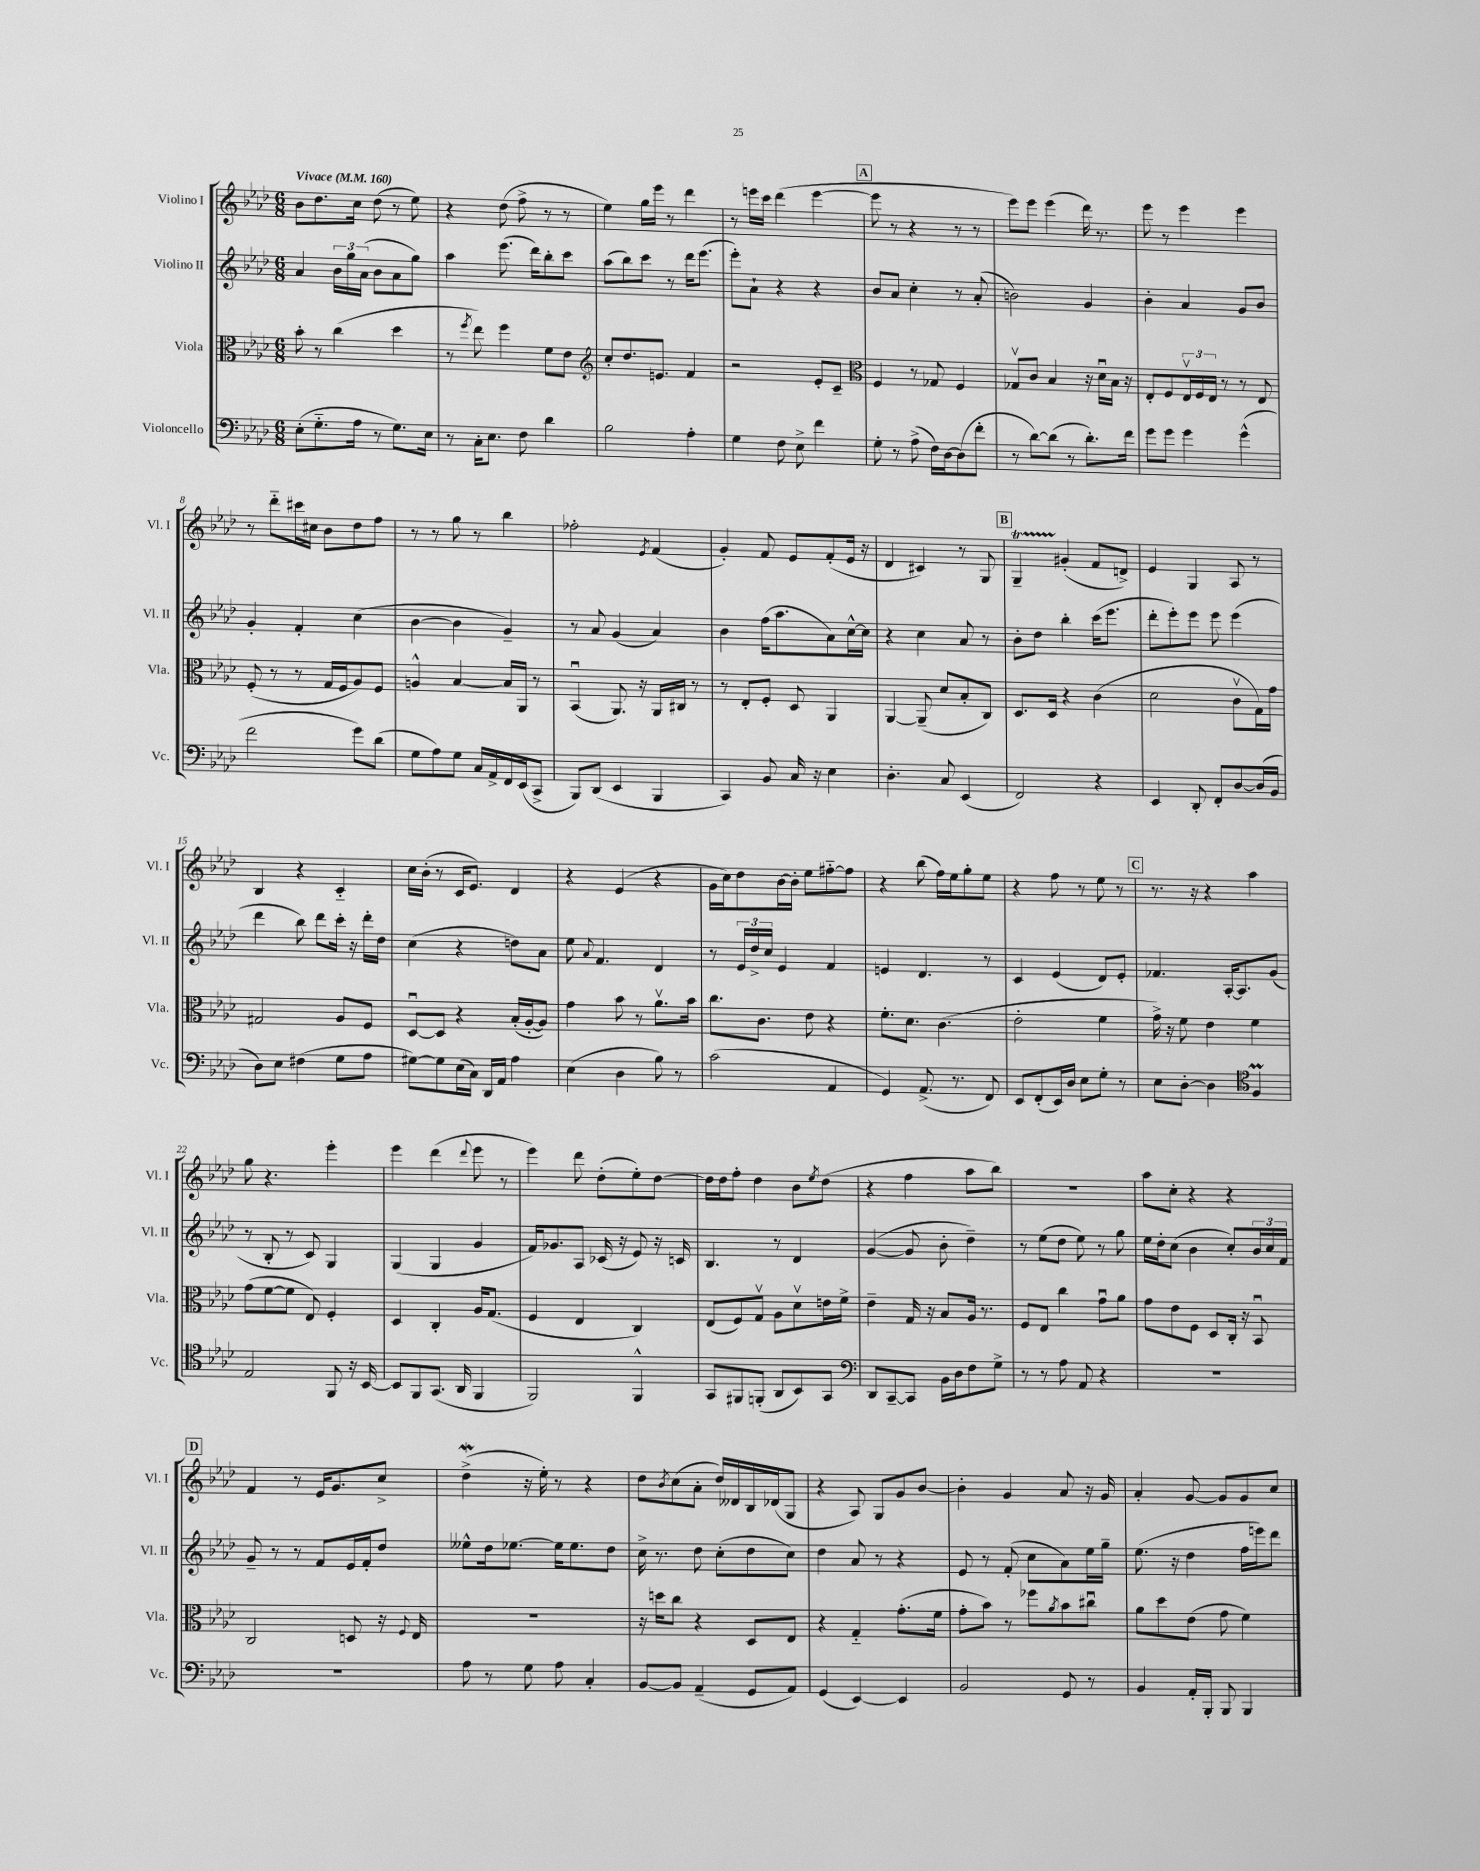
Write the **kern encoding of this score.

**kern	**kern	**kern	**kern
*staff4	*staff3	*staff2	*staff1
*clefF4	*clefC3	*clefG2	*clefG2
*k[b-e-a-d-]	*k[b-e-a-d-]	*k[b-e-a-d-]	*k[b-e-a-d-]
*M6/8	*M6/8	*M6/8	*M6/8
*MM160	*MM160	*MM160	*MM160
(8E-'	8b-'	4a-	8b-
8.G'~	8r	.	8.dd-
.	(4cc	24b-	.
.	.	24gg	.
16A-	.	.	16cc
.	.	(24a-	.
8r	.	8b-	(8dd-
8.G)	4dd-	8a-	8r
.	.	8gg)	8ee-)
16E-	.	.	.
=	=	=	=
8r	8r	4aa-	4r
.	8qff	.	.
16C'	8ee-)	.	.
8.E-	.	.	.
.	4ff	(8.eee-	(8dd-
8F	.	.	8ff^
.	.	16ddd-)	.
4d-	8f	8bb-'	8r
.	8e-	8ccc	8r
=	=	=	=
*	*clefG2	*	*
2B-	8cc'	(8aa-	4ee-)
.	8.dd-	8bb-)	.
.	.	8ccc	16gg
.	8.e	.	16eee-
.	.	8r	8r
4A-'	4f	16ddd-	4ddd-
.	.	(8.eee-	.
=	=	=	=
4G	2r	8eee-')	8r
.	.	8a-`	16eee
.	.	.	16ccc
8F	.	4r	(4ddd-
8E-^	.	.	.
4f	8e-'	4r	[4eee
.	8c~	.	.
=	=	=	=
*	*clefC3	*	*
8G'	4F	8b-	8eee]
8r	.	8a-	8r
(8A-^	8r	4cc'	4r
16F)	8G-	.	.
[16D-	.	.	.
(8D-]	4F	8r	8r
8f'	.	(8a-'	8r
=	=	=	=
8r	8G-v	2b)	8eee-)
[8d-)	8c	.	8eee-
(8d-]	4B-	.	(4eee-
8r	.	.	.
8.d-')	16r	4g	16ddd-)
.	16d-u	.	8.r
.	16B-	.	.
16f	16r	.	.
=	=	=	=
8g	8E-'	4b-'	8eee-
8g	8F	.	8r
4g	24E-v	4a-	4eee-
.	24F	.	.
.	24E-	.	.
.	8r	.	.
(4g^^	8r	8g	4eee-
.	8E-	8b-	.
=	=	=	=
2f	(8F'	4g'	8r
.	8r	.	8ddd-'~
.	8r	4f'	16ccc#
.	.	.	16cc#
.	16G	.	8b-
.	16F	.	.
8g)	8A-)	(4cc	8dd-
(8d-	8F	.	8ff
=	=	=	=
8G	4A^^	[4b-	8r
8A-)	.	.	8r
8G	[4B-	4b-]	8gg
16C	.	.	8r
16AA-^	.	.	.
16FF	16B-]	4g~)	4bb-
(16EE-	16AA-	.	.
8CC^	8r	.	.
=	=	=	=
8BBB-)	(4BB-u	8r	2ff-'
(8DD-	.	8a-	.
4EE-	8.AA-)	(4g	.
.	16r	.	.
.	.	.	8qe-
4BBB-	16AA-	4a-)	(4f
.	16C#	.	.
.	8r	.	.
=	=	=	=
4CC)	8r	4b-	4g')
.	8E-'	.	.
8BB-	8F'	(16ff	8f
.	.	8.aa-	.
16C	8D-	.	8e-
16r	.	.	.
4E-	4AA-	8a-)	(8f'
.	.	[16cc^^	16e-
.	.	16cc]	16r
=	=	=	=
4.D-'	[4AA-	4r	4d-
.	(8AA-~]	4cc	4c#)
8C	8d-	.	.
(4EE-	8B-'	8a-	8r
.	8C)	8r	8G
=	=	=	=
2FF)	8.D-	8b-'	4G~
.	.	8dd-	.
.	16D-	.	.
.	4r	4bb-'	(4g#'
4r	(4c	(16ccc	8f
.	.	8.eee-	.
.	.	.	8d^)
=	=	=	=
4EE-	2d-	8ddd-'	4e-
.	.	8eee-')	.
8DD-'	.	8eee-	4G
8FF'	.	8eee-	.
[8D-	8cv	(4eee-	8A-
(16D-]	16G)	.	8r
16BB-	16g	.	.
=	=	=	=
8D-)	2G#	4ddd-	4B-
8E-	.	.	.
(4F#	.	8bb-)	4r
.	.	8ddd-	.
8G	8A-	16ccc'	4c'~
.	.	16r	.
8A-	8F	16ddd-'	.
.	.	16dd-	.
=	=	=	=
[8G#)	[8D-u	(4cc	16cc
.	.	.	(16b-'
8G#]	8D-]	.	8r
(16E-	4r	4r	16c
16C)	.	.	8.e-)
16DD-	.	.	.
16AA-	.	.	.
4A-	(16B-'	8dd)	4d-
.	[16A-'	.	.
.	8A-])	8a-	.
=	=	=	=
(4E-	4g	8ee-	4r
.	.	8qqa-	.
.	.	4.f	.
4D-	8b-	.	(4e-
.	8r	.	.
8B-)	8.a-v	4d-	4r
8r	.	.	.
.	16b-	.	.
=	=	=	=
(2c	8.cc	8r	16g
.	.	.	16cc)
.	.	24e-	8dd-
.	.	24dd-^	.
.	8.c	.	.
.	.	24cc	.
.	.	4e-	[16b-
.	.	.	16b-']
.	8e-	.	8ee-
4AA-	4r	4f	[8ff#'~
.	.	.	8ff#]
=	=	=	=
4GG)	8.f'	4e	4r
.	8.d-	.	.
(8.AA-^	.	4.d-	(8bb-
.	(4.c	.	16ff)
8.r	.	.	16ee-
.	.	.	8gg'
8FF)	.	8r	8ee-
=	=	=	=
8EE-	2e-'	4c	4r
(8FF'	.	.	.
16EE-)	.	(4e-	8ff
16D-	.	.	.
8E-	.	.	8r
8G'	4f	8d-)	8ee-
8r	.	8e-'	8r
=	=	=	=
8E-	16g^)	4.f-	8.r
.	16r	.	.
[8D-'	8f	.	.
.	.	.	16r
4D-]	4e-	.	4r
.	.	[16A-'	.
.	.	8.A-]	.
*clefC4	*	*	*
4F	4f	.	4aa-
.	.	(8g	.
=	=	=	=
2E-	(8g	8r	8gg
.	[8f	8B-'	4.r
.	8f]	8r	.
.	8E-)	8c)	.
8FF	4F'	4G	4eee-'
16r	.	.	.
[16BB-	.	.	.
=	=	=	=
8BB-]	4D-	(4G	4eee-
8FF	.	.	.
(8.GG	4C'	4G	(4ddd-
16AA-	.	.	.
.	.	.	8qqddd-
4FF	16A-	4g	8eee-
.	(8.G	.	.
.	.	.	8r
=	=	=	=
2FF)	4F	16f)	4eee-)
.	.	8.g-	.
.	4E-	8A-	8ddd-
.	.	(16c-	(8dd-'
.	.	16r	.
4FF^^	4C)	8e-)	8ee-')
.	.	16r	[8dd-
.	.	16c	.
=	=	=	=
8GG	(8E-	4.B-	16dd-]
.	.	.	16dd-
8FF#	8F)	.	8ff'
(8FF'	8Gv	.	4dd-
8AA-	8A-	8r	.
8BB-)	8d-v	4d-	8b-
.	.	.	8qee-
8GG	16e	.	(8dd-
.	16f^	.	.
=	=	=	=
*clefF4	*	*	*
8DD-	4e-~	([4g	4r
[8CC~	.	.	.
8CC]	16G	8g]	4ff
.	16r	.	.
16BB-	8B-	8b-'	.
16D-	.	.	.
8F	16A-	4dd-~)	8aa-
.	8.r	.	.
8G^	.	.	8bb-)
=	=	=	=
8r	8F	8r	2.r
8r	8E-	(8ee-	.
8A-	4cc	8dd-	.
8AA-	.	8ee-)	.
4r	8gu	8r	.
.	8a-	8gg	.
=	=	=	=
2.r	8g	16ee-	8aa-
.	.	16dd-'	.
.	8e-	(8cc	8cc'
.	8F	4b-	4r
.	8D-	.	.
.	16C'	8cc')	4r
.	16r	.	.
.	8BB-u	24b-	.
.	.	24cc	.
.	.	24f	.
=	=	=	=
2.r	2C	8g~	4f
.	.	8r	.
.	.	8r	8r
.	.	8f	16e-
.	.	.	8.g
.	8D	16e-	.
.	.	16f'	.
.	16r	8dd-	8cc^
.	8qqF	.	.
.	16E-	.	.
=	=	=	=
8A-	2.r	8ee--^^	(4dd-^
8r	.	16dd-	.
.	.	[8.ee-	.
8G	.	.	16r
.	.	.	16ee-')
8A-	.	16ee-]	8r
.	.	8.ee-	.
4C'	.	.	4r
.	.	8dd-	.
=	=	=	=
[8BB-	16r	16cc^	8dd-
.	16dd	8.r	.
.	.	.	8qb-
8BB-]	8cc	.	(8cc
(4AA-~	4r	8dd-	8a-'
.	.	(8cc'	16dd-)
.	.	.	16d--
8GG	8D-	8dd-	16B-
.	.	.	(16d-
8AA-)	8E-	8cc)	8G
=	=	=	=
(4GG	4r	4dd-	4r
[4EE-)	4G'~	8a-	8A-)
.	.	8r	8G
4EE-]	(8.g'	4r	8g
.	.	.	[8b-
.	16f	.	.
=	=	=	=
2BB-	8g'	8e-	4b-']
.	8b-)	8r	.
.	8r	(8f'	4g
.	8ff-	8cc	.
.	8qa-	.	.
8GG	8b-	8a-)	8a-
8r	8cc#u	16ee-	16r
.	.	16gg~	16g
=	=	=	=
4BB-	8a-	(8.ee-	4a-'
.	8dd-	.	.
.	.	16r	.
16AA-'	(8e-	4dd-	[8g
16BBB-'	.	.	.
8BBB-	8g	.	8g]
4BBB-	4f)	16ff	8g
.	.	16eee)	.
.	.	8ddd-	8cc
==	==	==	==
*-	*-	*-	*-
